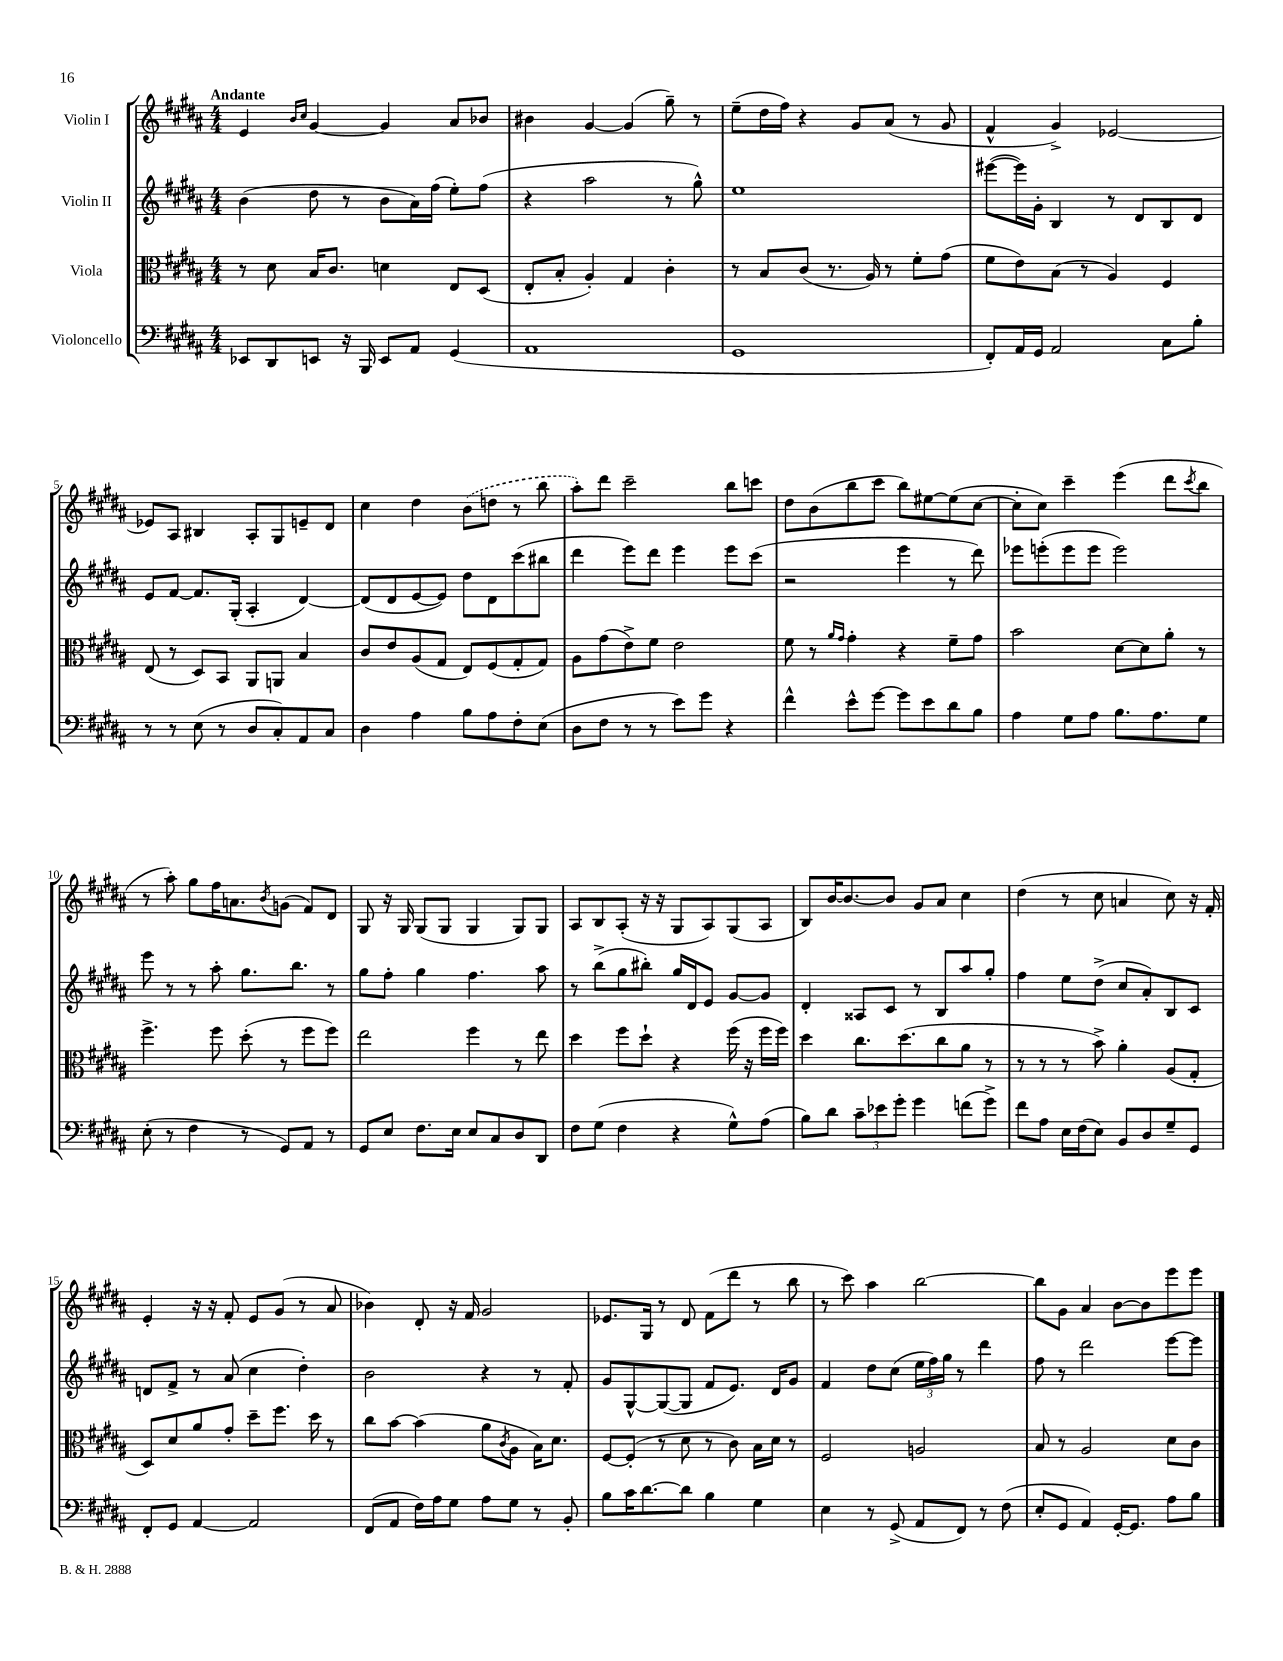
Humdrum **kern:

**kern	**kern	**kern	**kern
*part4	*part3	*part2	*part1
*staff4	*staff3	*staff2	*staff1
*I"Violoncello	*I"Viola	*I"Violin II	*I"Violin I
*clefF4	*clefC3	*clefG2	*clefG2
*k[f#c#g#d#a#]	*k[f#c#g#d#a#]	*k[f#c#g#d#a#]	*k[f#c#g#d#a#]
*M4/4	*M4/4	*M4/4	*M4/4
=1	=1	=1	=1
!	!	!	!LO:TX:a:B:t=Andante
8EE-X/L	8r	(4b\	4e/
8DD#/	8d#\	.	.
.	.	.	16qqb/LL
.	.	.	16qqcc#/JJ
8EEn/J	16B/KL	8dd#\	[4g#/
.	8.c#/J	.	.
16r	.	8r	.
16BBB/	.	.	.
8EE/L	4dn\	8b\L	4g#/]
8AA#/J	.	16a#\L)	.
.	.	(16ff#\JJ	.
(4GG#/	8E/L	8ee'\L)	8a#/L
.	(8D#/J	(8ff#\J	8b-X/J
=2	=2	=2	=2
1AA#	8E'/L	4r	4b#X\
.	8B'/J	.	.
.	4A#'/)	2aa#\	[4g#/
.	4G#/	.	(4g#/]
.	4c#'\	8r	8gg#~\)
.	.	8gg#^^\)	8r
=3	=3	=3	=3
1GG#	8r	1ee	(8ee~\L
.	8B/L	.	16dd#\L
.	.	.	16ff#\JJ)
.	(8c#/J	.	4r
.	8.r	.	.
.	.	.	8g#/L
.	16A#/)	.	.
.	8r	.	(8a#/J
.	8f#'\L	.	8r
.	(8g#\J	.	8g#/
=4	=4	=4	=4
8FF#'/L)	8f#\L	([8eee#X\L	4f#^^/
16AA#/L	8e\)	16eee#\L])	.
16GG#/JJ	.	16g#'\JJ	.
2AA#/	(8B\J	4B/	4g#^/)
.	8r	.	.
.	4A#/)	8r	[2e-X/
.	.	8d#/L	.
8C#\L	4F#/	8B/	.
8B'\J	.	8d#/J	.
!!LO:LB:g=z
=5	=5	=5	=5
8r	(8E/	8e/L	8e-X/L]
8r	8r	[8f#/J	8A#/J
(8E\	8D#/L)	8.f#/L]	4B#X/
8r	8BB/J	.	.
.	.	(16G#'/Jk	.
8D#/L	8AA#/L	4A#'/	8A#'/L
8C#'/)	8AAn/J	.	8G#/
8AA#/	4B/	[4d#/)	8en~/
8C#/J	.	.	8d#/J
=6	=6	=6	=6
4D#\	8c#/L	(8d#/L]	4cc#\
.	8e/	8d#/	.
4A#\	(8A#/	[8e/	4dd#\
.	8G#/J	8e/J])	.
8B\L	8E/L)	8dd#\L	(8b\L
8A#\	(8F#/	8d#\	8ddn\J
8F#'\	8G#'/	(8ccc#\	8r
(8E\J	8G#/J)	8bb#X\J	8bb\
=7	=7	=7	=7
8D#\L	8A#\L	4ddd#\	8aa#'\L)
8F#\J	(8g#\	.	8ddd#\J
8r	8e^\)	8eee\L)	2ccc#~\
8r	8f#\J	8ddd#\J	.
8e\L)	2e\	4eee\	.
8g#\J	.	.	.
4r	.	8eee\L	8bb\L
.	.	(8ccc#\J	8cccn\J
=8	=8	=8	=8
4f#^^\	8f#\	2r	8dd#\L
.	8r	.	(8b\
.	16qqa#/LL	.	.
.	16qqg#/JJ	.	.
8e^^\L	4g#'\	.	8bb\
[8g#\J	.	.	8ccc#\J
8g#\L]	4r	4eee\	8bb\L)
8e\	.	.	[8ee#X\
8d#\	8f#~\L	8r	(8ee#\]
8B\J	8g#\J	8ddd#\)	[8cc#\J
=9	=9	=9	=9
4A#\	2b\	8eee-X\L	8cc#'\L]
.	.	(8eeen'\	8cc#\J)
8G#\L	.	8eee\	4ccc#~\
8A#\J	.	8eee\J	.
8.B\L	[8d#\L	2eee\)	(4eee\
.	8d#\]	.	.
8.A#\	.	.	.
.	8a#'\J	.	8ddd#\L
.	.	.	8qccc#/
8G#\J	8r	.	8bb\J
!!LO:LB:g=z
=10	=10	=10	=10
(8E'\	4.ff#^\	8eee\	8r
8r	.	8r	8aa#'\)
4F#\	.	8r	8gg#\L
.	8ff#\	8aa#'\	16ff#\K
.	.	.	8.an\
8r	(8dd#'\	8.gg#\L	.
.	.	.	8qb/
8GG#/L)	8r	.	(8gn\J
.	.	8.bb\J	.
8AA#/J	8ff#\L	.	8f#/L)
8r	8ff#\J)	8r	8d#/J
=11	=11	=11	=11
8GG#/L	2ee\	8gg#\L	8G#/
8E/J	.	8ff#'\J	16r
.	.	.	16G#/
8.F#\L	.	4gg#\	(8G#/L
.	.	.	8G#/J
16E\Jk	.	.	.
8E/L	4ff#\	4.ff#\	4G#/
8C#/	.	.	.
8D#/	8r	.	8G#/L)
8DD#/J	8ee\	8aa#\	8G#/J
=12	=12	=12	=12
8F#\L	4dd#\	8r	8A#/L
(8G#\J	.	(8bb^\L	8B/
4F#\	8ff#\L	8gg#\	(8A#'/J
.	8dd#`\J	8bb#X'\J)	16r
.	.	.	16r
4r	4r	16gg#/LL	8G#/L
.	.	16d#/J	.
.	.	8e/J	8A#/)
8G#^^\L)	(16ff#\	[8g#/L	(8G#/
.	16r	.	.
(8A#\J	16ff#\LL	8g#/J]	8A#/J
.	16ff#\JJ)	.	.
=13	=13	=13	=13
8B\L)	4dd#\	4d#'/	8B/L)
8d#\J	.	.	[16b/K
.	.	.	8.b/_
12c#~\L	8.cc#\L	8A##X/L	.
12e-X\	.	.	.
.	.	8c#/J	8b/J]
12g#'\J	.	.	.
.	(8.dd#\	.	.
4g#\	.	8r	8g#/L
.	8cc#\	8B/L	8a#/J
(8fn\L	8a#\J	8aa#/	4cc#\
8g#^\J)	8r	8gg#'/J	.
=14	=14	=14	=14
8f#\L	8r	4ff#\	(4dd#\
8A#\J	8r	.	.
16E\LL	8r	8ee\L	8r
(16F#\J	.	.	.
8E\J)	8b^\)	(8dd#^\J	8cc#\
8BB/L	4a#'\	8cc#/L	4an/
8D#/	.	8a#'/)	.
8G#~/	(8A#/L	8B/	8cc#\)
8GG#/J	8G#'/J	8c#/J	16r
.	.	.	16f#'/
!!LO:LB:g=z
=15	=15	=15	=15
8FF#'/L	8D#/L)	8dn/L	4e'/
8GG#/J	8d#/	8f#^/J	.
[4AA#/	8a#/	8r	16r
.	.	.	16r
.	8g#'/J	(8a#/	8f#'/
2AA#/]	8dd#~\L	4cc#\	8e/L
.	8.ff#\J	.	(8g#/J
.	.	4dd#'\)	8r
.	16dd#\	.	.
.	8r	.	8a#/
=16	=16	=16	=16
(8FF#/L	8cc#\L	2b\	4b-X\)
8AA#/J	[8b\J	.	.
16F#\LL)	(4b\]	.	8d#'/
16A#\J	.	.	.
8G#\J	.	.	16r
.	.	.	16f#/
8A#\L	8a#\L	4r	2g#/
.	8qc#/	.	.
8G#\J	8A#\J	.	.
8r	16B\KL)	8r	.
.	8.d#\J	.	.
8BB'/	.	8f#'/	.
=17	=17	=17	=17
8B\L	[8F#/L	8g#/L	8.e-X/L
16c#\K	(8F#'/J]	[8G#^^/	.
[8.d#\	.	.	16G#/Jk
.	8r	(8G#/_	8r
8d#\J]	8d#\	8G#/J]	8d#/
4B\	8r	8f#/L	(8f#\L
.	8c#\)	8.e/J)	8ddd#\J
4G#\	16B\LL	.	8r
.	16d#\JJ	16d#/KL	.
.	8r	8g#/J	8bb\
=18	=18	=18	=18
4E\	2F#/	4f#/	8r
.	.	.	8ccc#\)
8r	.	8dd#\L	4aa#\
(8GG#^/	.	(8cc#\J	.
8AA#/L	2An/	24ee\LL	[2bb\
.	.	24ff#\)	.
.	.	24gg#\JJ	.
8FF#/J)	.	8r	.
8r	.	4ddd#\	.
(8F#\	.	.	.
=19	=19	=19	=19
8E'/L	8B/	8ff#\	8bb\L]
8GG#/J	8r	8r	8g#\J
4AA#/)	2A#/	2ddd#\	4a#/
[16GG#'/KL	.	.	[8b\L
8.GG#/J]	.	.	.
.	.	.	8b\]
8A#\L	8d#\L	[8eee\L	8eee\
8B\J	8c#\J	8eee\J]	8eee\J
==	==	==	==
*-	*-	*-	*-
